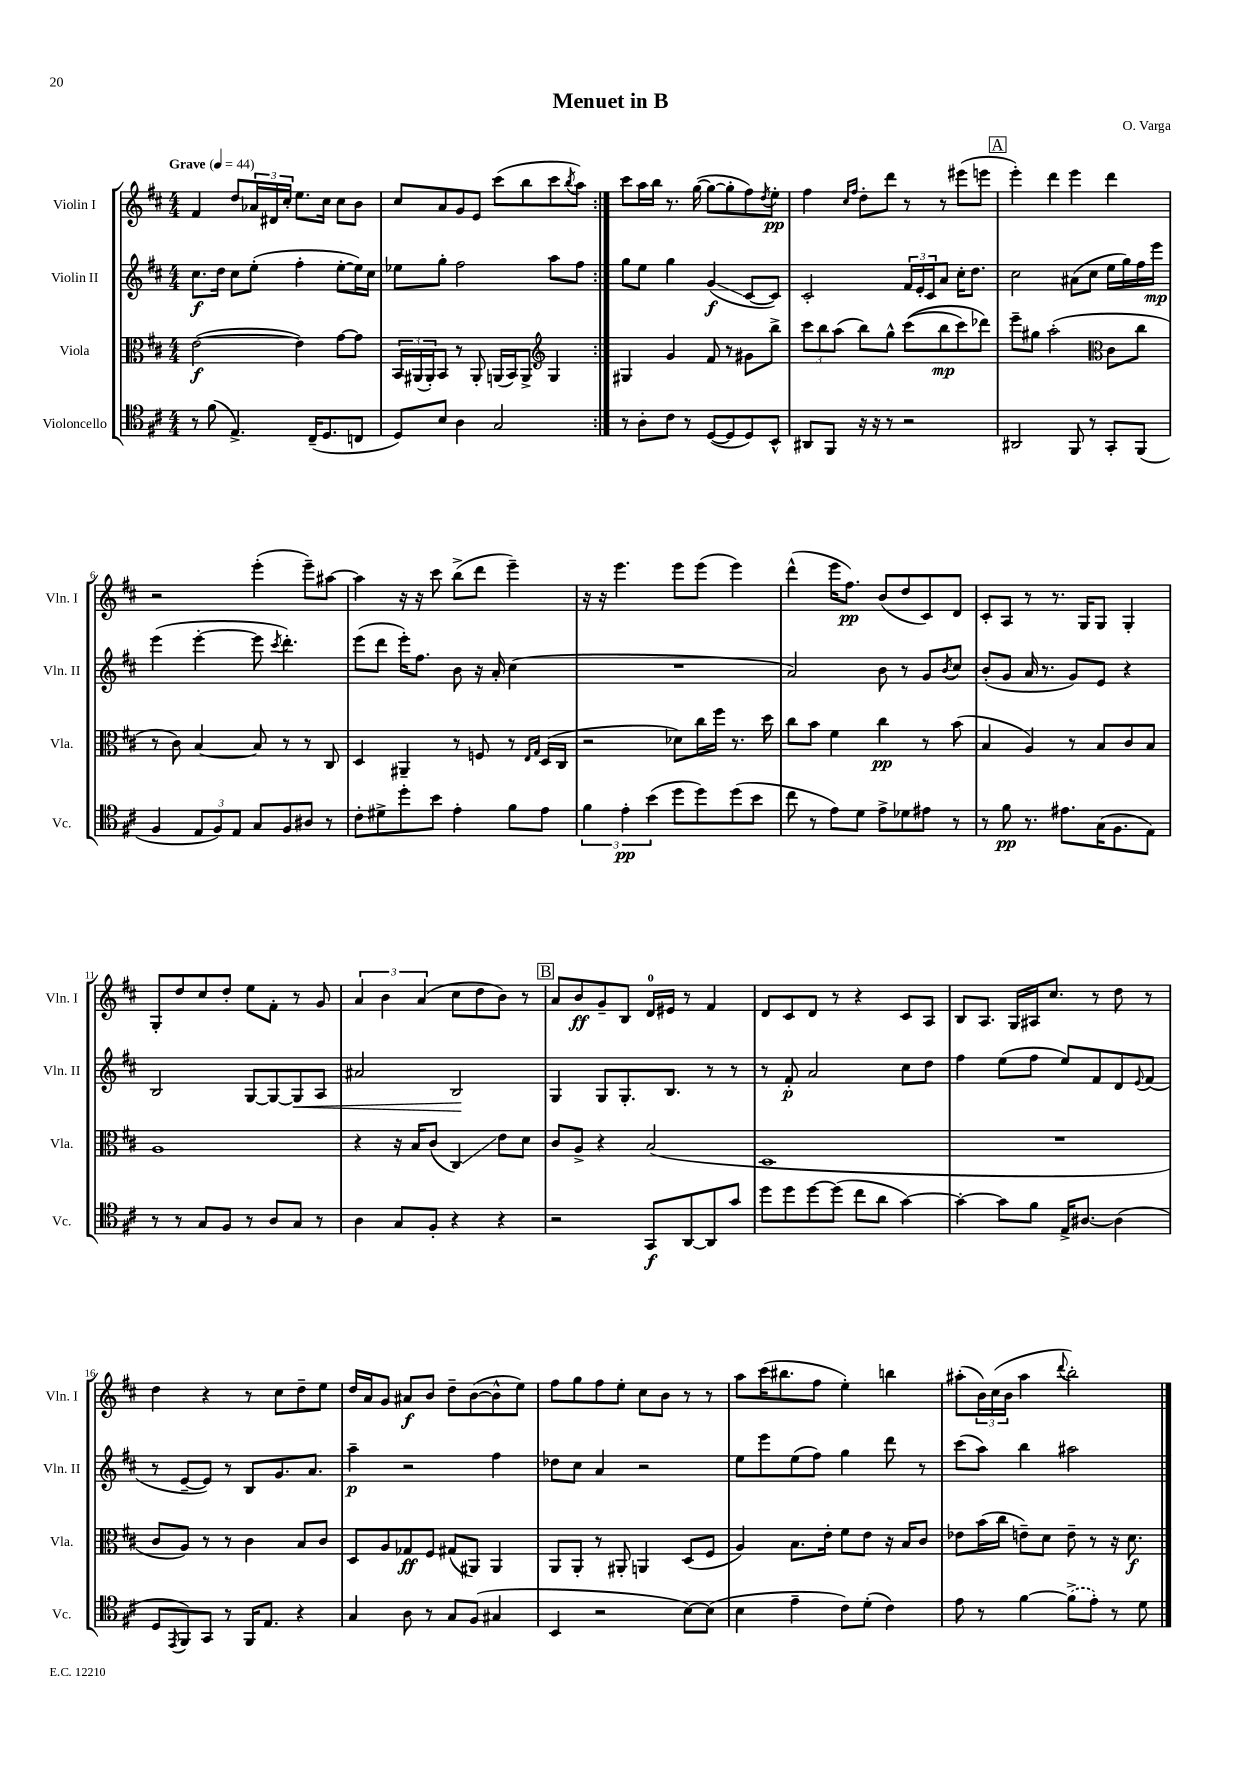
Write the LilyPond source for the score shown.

\header { title = "Menuet in B" composer = "O. Varga" }
<<
\new StaffGroup <<
\new Staff = "s0" \with { instrumentName = "Violin I" shortInstrumentName = "Vln. I" } {
    \clef treble \key d \major \numericTimeSignature \time 4/4 \tempo "Grave" 4 = 44
    \repeat volta 2 { fis'4 d''8 \tuplet 3/2 { aes'16 dis'16 cis''16-. } e''8. cis''16 cis''8 b'8 |
    cis''8 a'8 g'8 e'8 cis'''8( b''8 cis'''8 \acciaccatura { b''8 } a''8) | }
    cis'''8 a''16 b''16 r8. g''16~( g''8~ g''8-. fis''8) \acciaccatura { d''8 } e''8-.\pp |
    fis''4 \grace { cis''16 fis''16 } d''8-. d'''8 r8 r8 eis'''8( e'''8 |
    \mark \markup { \box "A" } e'''4-.) d'''4 e'''4 d'''4 |
    r2 e'''4-.( e'''8--) ais''8~ |
    ais''4 r16 r16 cis'''8 b''8->( d'''8 e'''4--) |
    r16 r16 e'''4. e'''8 e'''8( e'''4) |
    d'''4-^( e'''16 fis''8.\pp) b'8( d''8 cis'8) d'8 |
    cis'8-. a8 r8 r8. g16 g8 g4-. |
    g8-. d''8 cis''8 d''8-. e''8 fis'8-. r8 g'8 |
    \tuplet 3/2 { a'4 b'4 a'4( } cis''8 d''8 b'8) r8 |
    \mark \markup { \box "B" } a'8 b'8\ff g'8-- b8 d'16-0 eis'16 r8 fis'4 |
    d'8 cis'8 d'8 r8 r4 cis'8 a8 |
    b8 a8. g16 ais16 cis''8. r8 d''8 r8 |
    d''4 r4 r8 cis''8 d''8-- e''8 |
    d''16 a'16 g'8 ais'8\f b'8 d''8-- b'8~( b'8-^ e''8) |
    fis''8 g''8 fis''8 e''8-. cis''8 b'8 r8 r8 |
    a''8 cis'''16( bis''8. fis''8 e''4-.) b''4 |
    ais''8-.( \tuplet 3/2 { b'16) cis''16( b'16 } ais''4 \appoggiatura { d'''8 } b''2-.) \bar "|." |
}
\new Staff = "s1" \with { instrumentName = "Violin II" shortInstrumentName = "Vln. II" } {
    \clef treble \key d \major \numericTimeSignature \time 4/4
    \repeat volta 2 { cis''8.\f d''16 cis''8 e''8-.( fis''4-. e''8~-. e''16) cis''16 |
    ees''8 g''8-. fis''2 a''8 fis''8 | }
    g''8 e''8 g''4 g'4\glissando\f( cis'8~ cis'8) |
    cis'2-. \tuplet 3/2 { fis'16 e'16-. cis'16 } a'8 cis''16-. d''8. |
    \mark \markup { \box "A" } cis''2 ais'8( cis''8 e''16 g''16) fis''16 e'''16\mp |
    e'''4( e'''4~-. e'''8 \acciaccatura { cis'''8 } d'''4.-.) |
    e'''8( d'''8 e'''16-.) fis''8. b'8 r16 a'16-. cis''4( |
    R1 |
    a'2) b'8 r8 g'8 \acciaccatura { b'8 } cis''8 |
    b'8-.( g'8 a'16 r8. g'8) e'8 r4 |
    b2 g8~ g8~ g8\< a8 |
    ais'2 b2\! |
    \mark \markup { \box "B" } g4 g8 g8.-. b8. r8 r8 |
    r8 fis'8-.\p a'2 cis''8 d''8 |
    fis''4 e''8( fis''8 e''8) fis'8 d'8 \appoggiatura { e'8 } fis'8( |
    r8 e'8~-- e'8) r8 b8 g'8. a'8. |
    a''4--\p r2 fis''4 |
    des''8 cis''8 a'4 r2 |
    e''8 e'''8 e''8( fis''8) g''4 d'''8 r8 |
    cis'''8( a''8) b''4 ais''2 \bar "|." |
}
\new Staff = "s2" \with { instrumentName = "Viola" shortInstrumentName = "Vla." } {
    \clef alto \key d \major \numericTimeSignature \time 4/4
    \repeat volta 2 { e'2~\f( e'4) g'8~ g'8 |
    \tuplet 3/2 { b,16 ais,16( ais,16-.) } b,8 r8 ais,8-. a,16( b,16) a,8-> \clef treble g4 | }
    gis4 g'4 fis'8 r8 gis'8 b''8-> |
    \tuplet 3/2 { cis'''8 b''8 a''8( } b''8) g''8-^ cis'''8(\( b''8\mp cis'''8) des'''8\) |
    \mark \markup { \box "A" } e'''8-- gis''8 a''2-.( \clef alto cis'8 cis''8 |
    r8 cis'8) b4~ b8 r8 r8 cis8 |
    d4 ais,4-- r8 f8 r8 \grace { e16 g16 } d16( cis16 |
    r2 des'8) cis''16 fis''16 r8. d''16 |
    cis''8 b'8 fis'4 cis''4\pp r8 b'8( |
    b4 a4) r8 b8 cis'8 b8 |
    a1 |
    r4 r16 b16 cis'8( cis4\glissando) e'8 d'8 |
    \mark \markup { \box "B" } cis'8 a8-> r4 b2( |
    d1 |
    R1 |
    cis'8 a8) r8 r8 cis'4 b8 cis'8 |
    d8 a8 ges8\ff fis8 gis8( ais,8) ais,4 |
    a,8 a,8-. r8 ais,8-. a,4 d8( fis8 |
    a4) b8. e'16-. fis'8 e'8 r16 b16 cis'8 |
    ees'8 b'16( cis''16 e'8--) d'8 e'8-- r8 r16 d'8.\f \bar "|." |
}
\new Staff = "s3" \with { instrumentName = "Violoncello" shortInstrumentName = "Vc." } {
    \clef tenor \key d \major \numericTimeSignature \time 4/4
    \repeat volta 2 { r8 fis'8( e4.->) cis16--( d8. c8 |
    d8) b8 a4 g2 | }
    r8 a8-. cis'8 r8 d8~( d8 d8) b,8-^ |
    ais,8 fis,8 r16 r16 r8 r2 |
    \mark \markup { \box "A" } ais,2 fis,8 r8 g,8-. fis,8( |
    fis4 \tuplet 3/2 { e8 fis8) e8 } g8 fis8 ais8 r8 |
    cis'8-. dis'8-> d''8-. b'8 e'4-. fis'8 e'8 |
    \tuplet 3/2 { fis'4 e'4-.\pp b'4( } d''8 d''8) d''8( b'8 |
    cis''8 r8 e'8) d'8 e'8-> des'8 eis'8 r8 |
    r8 fis'8\pp r8. eis'8. g16( fis8. e8) |
    r8 r8 g8 fis8 r8 a8 g8 r8 |
    a4 g8 fis8-. r4 r4 |
    \mark \markup { \box "B" } r2 g,8\f a,8~ a,8 g'8 |
    d''8 d''8 d''8~ d''8( cis''8 a'8 g'4~) |
    g'4~-. g'8 fis'8 e16-> ais8.~ ais4( |
    d8 \acciaccatura { e,8 } fis,8) g,8 r8 fis,16 e8. r4 |
    g4 a8 r8 g8 fis8( gis4 |
    b,4 r2 b8~) b8( |
    b4 e'4-- cis'8) d'8-.( cis'4) |
    e'8 r8 fis'4~ \once \slurDashed fis'8->( e'8-.) r8 d'8 \bar "|." |
}
>>
>>
